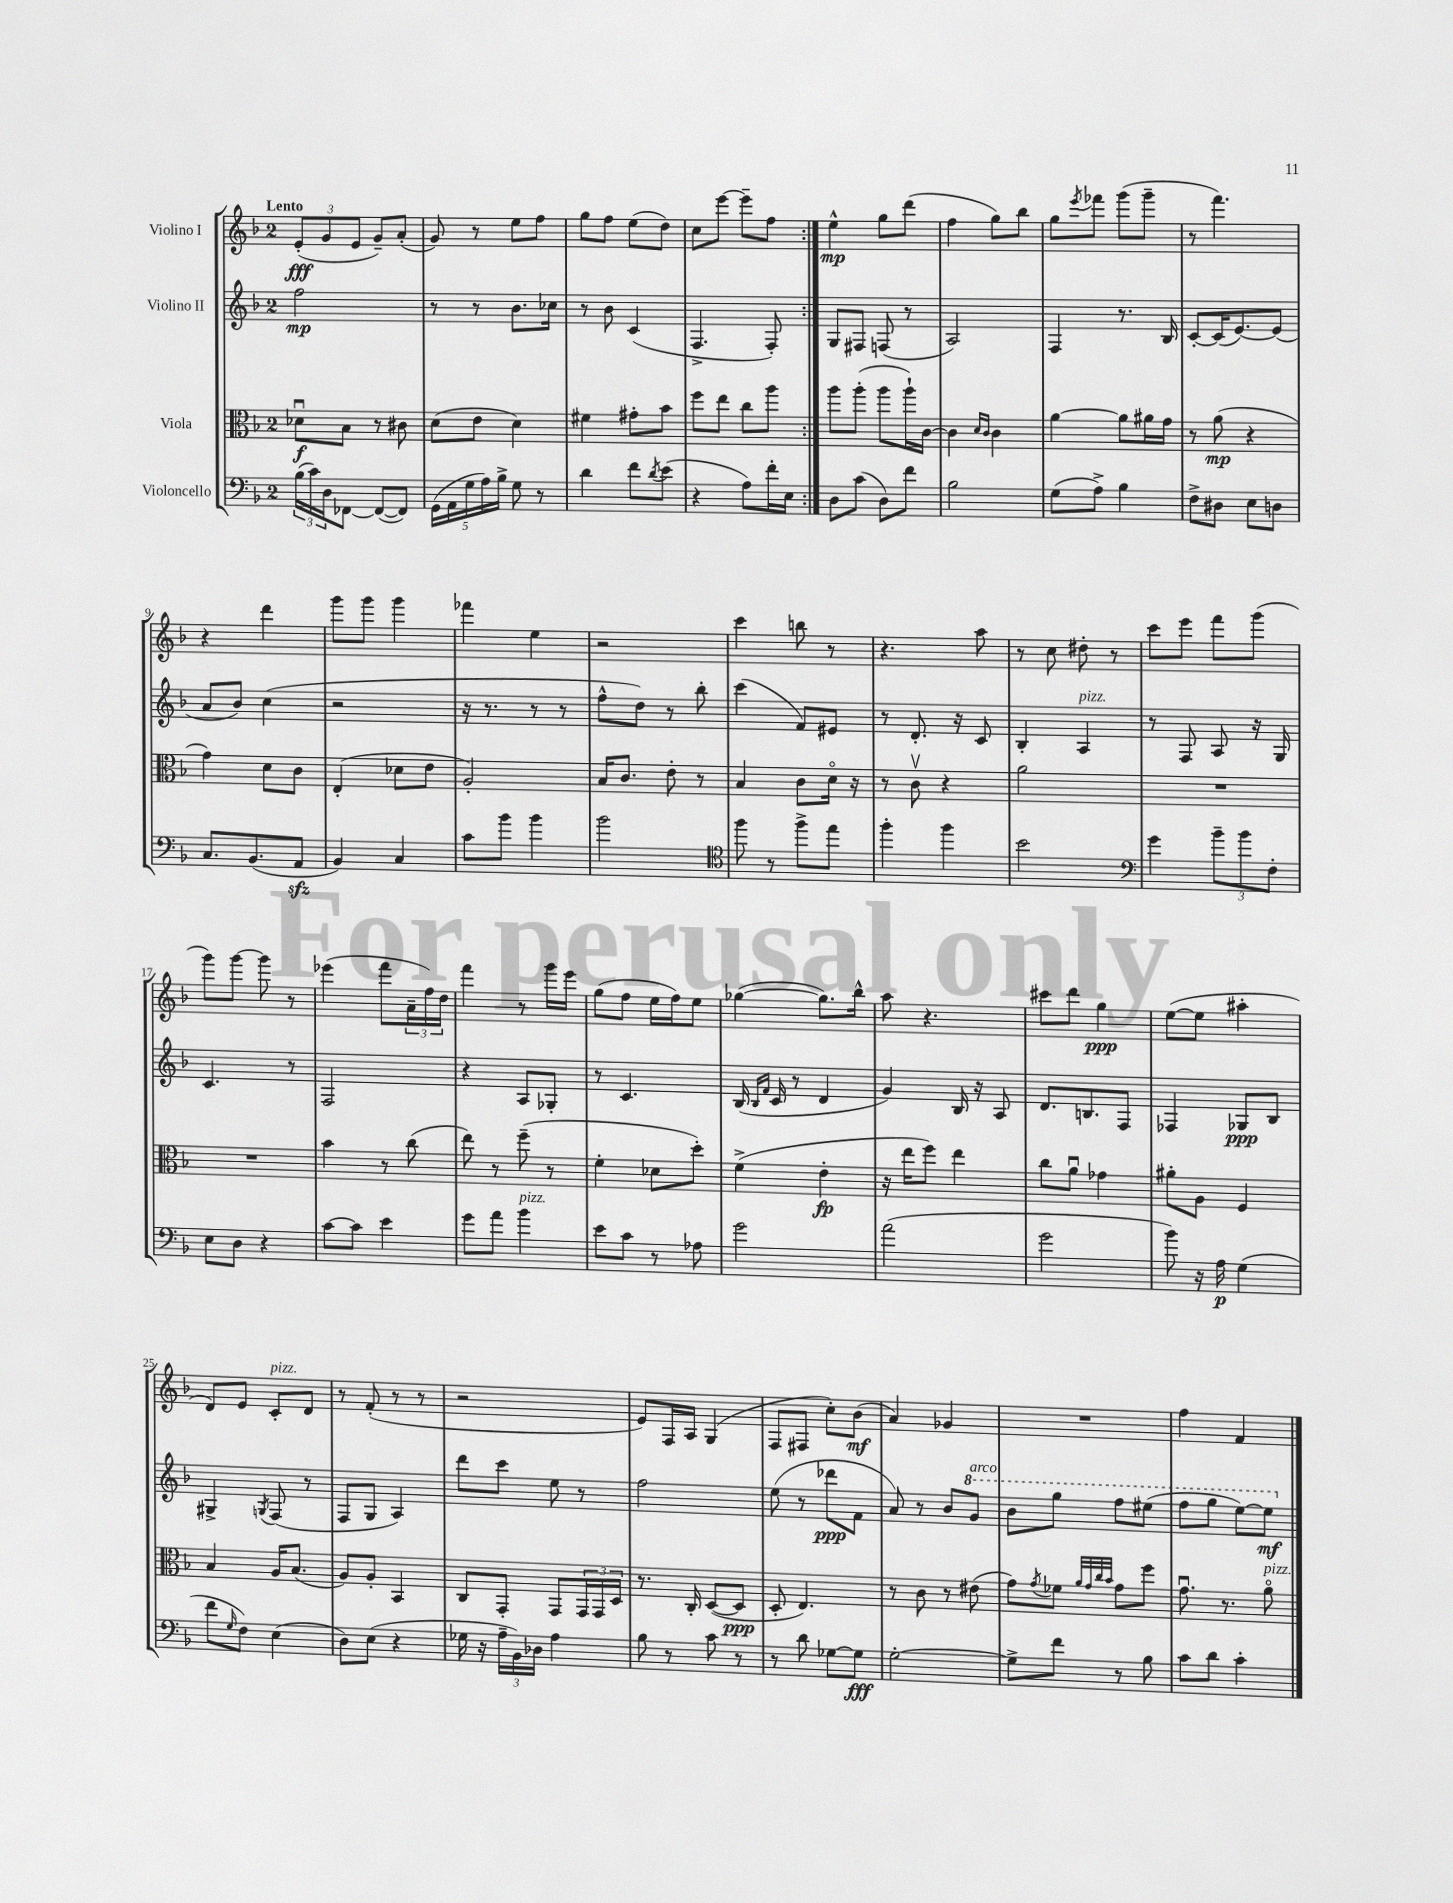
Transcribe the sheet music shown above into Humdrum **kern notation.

**kern	**dynam	**kern	**dynam	**kern	**dynam	**kern	**dynam
*part4	*part4	*part3	*part3	*part2	*part2	*part1	*part1
*staff4	*staff4	*staff3	*staff3	*staff2	*staff2	*staff1	*staff1
*I"Violoncello	*	*I"Viola	*	*I"Violino II	*	*I"Violino I	*
*clefF4	*	*clefC3	*	*clefG2	*	*clefG2	*
*k[b-]	*	*k[b-]	*	*k[b-]	*	*k[b-]	*
*M2/4	*	*M2/4	*	*M2/4	*	*M2/4	*
=1	=1	=1	=1	=1	=1	=1	=1
!	!	!	!	!	!	!LO:TX:a:B:t=Lento	!
(24B-\LL	.	8d-Xu\L	f	2ff\	mp	(12e'/L	fff
24c\)	.	.	.	.	.	.	.
24D\J	.	.	.	.	.	12g/	.
[8FF-X\J	.	8B-\J	.	.	.	.	.
.	.	.	.	.	.	12e/J	.
(8FF-/L_	.	8r	.	.	.	8g~/L)	.
8FF-/J])	.	8c#X\	.	.	.	(8a'/J	.
=2	=2	=2	=2	=2	=2	=2	=2
(20GG\LL	.	(8d\L	.	8r	.	8g/)	.
20AA\	.	.	.	.	.	.	.
20G\	.	.	.	.	.	.	.
.	.	8e\J	.	8r	.	8r	.
20A\)	.	.	.	.	.	.	.
20B-^\JJ	.	.	.	.	.	.	.
8G\	.	4d\)	.	8.b-\L	.	8ee\L	.
8r	.	.	.	.	.	8ff\J	.
.	.	.	.	16cc-X\Jk	.	.	.
=3	=3	=3	=3	=3	=3	=3	=3
4d\	.	4f#X\	.	8r	.	8gg\L	.
.	.	.	.	8b-\	.	8ff\J	.
8f\L	.	8g#X'\L	.	(4c/	.	(8ee\L	.
8qd/	.	.	.	.	.	.	.
(8e\J	.	8b-\J	.	.	.	8dd\J)	.
=4	=4	=4	=4	=4	=4	=4	=4
4r	.	8ff\L	.	4.F^/	.	8cc\L	.
.	.	8ee\J	.	.	.	[8eee\J	.
8A\L)	.	8cc\L	.	.	.	8eee~\L]	.
16f'\L	.	8aa\J	.	8F'/)	.	8ff\J	.
16E\JJ	.	.	.	.	.	.	.
=5:|!	=5:|!	=5:|!	=5:|!	=5:|!	=5:|!	=5:|!	=5:|!
8D\L	.	8aa\L	.	8G/L	.	4ee^^\	mp
(8c\J	.	(8aa'\J	.	8F#X/J	.	.	.
8D\L)	.	8aa\L	.	(8Fn/	.	8gg\L	.
8f\J	.	16aa`\L)	.	8r	.	(8ddd\J	.
.	.	[16c\JJ	.	.	.	.	.
=6	=6	=6	=6	=6	=6	=6	=6
2B-\	.	4c\]	.	2A/)	.	4ff\	.
.	.	16qqd/LL	.	.	.	.	.
.	.	16qqc/JJ	.	.	.	.	.
.	.	4c\	.	.	.	8gg\L)	.
.	.	.	.	.	.	8bb-\J	.
=7	=7	=7	=7	=7	=7	=7	=7
(8G\L	.	[4a\	.	4F/	.	8gg\L	.
.	.	.	.	.	.	8qeee/	.
8A^\J)	.	.	.	.	.	8fff-X\J	.
4B-\	.	8a\L]	.	8.r	.	(8ggg\L	.
.	.	16a#X\L	.	.	.	8ggg~\J	.
.	.	16g\JJ	.	16B-/	.	.	.
=8	=8	=8	=8	=8	=8	=8	=8
8F^\L	.	8r	.	[8c'/L	.	8r	.
8D#X\J	.	(8a\	mp	(16c/K]	.	4.fff\)	.
.	.	.	.	[8.e/)	.	.	.
8E\L	.	4r	.	.	.	.	.
8Dn\J	.	.	.	(8e/J]	.	.	.
!!LO:LB:g=z
=9	=9	=9	=9	=9	=9	=9	=9
8.C/L	.	4g\)	.	8a/L	.	4r	.
.	.	.	.	8b-/J)	.	.	.
(8.BB-/	.	.	.	.	.	.	.
.	.	8d\L	.	(4cc\	.	4ddd\	.
8AAzz/J	.	8c\J	.	.	.	.	.
=10	=10	=10	=10	=10	=10	=10	=10
4BB-/)	.	(4E'/	.	2r	.	8ggg\L	.
.	.	.	.	.	.	8ggg\J	.
4C/	.	8d-X\L	.	.	.	4ggg\	.
.	.	8e\J	.	.	.	.	.
=11	=11	=11	=11	=11	=11	=11	=11
8c\L	.	2A'/)	.	16r	.	4fff-X\	.
.	.	.	.	8.r	.	.	.
8b-\J	.	.	.	.	.	.	.
4b-\	.	.	.	8r	.	4ee\	.
.	.	.	.	8r	.	.	.
=12	=12	=12	=12	=12	=12	=12	=12
2b-\	.	16B-/KL	.	8ff^^\L	.	2r	.
.	.	8.c/J	.	.	.	.	.
.	.	.	.	8dd\J)	.	.	.
.	.	8e'\	.	8r	.	.	.
.	.	8r	.	8bb-'\	.	.	.
=13	=13	=13	=13	=13	=13	=13	=13
*clefC4	*	*	*	*	*	*	*
8ff\	.	4B-/	.	(4ccc\	.	4ccc\	.
8r	.	.	.	.	.	.	.
8ff^\L	.	8c\L	.	8f/L)	.	8bbn\	.
8ee\J	.	16d\Jk	.	8e#X/J	.	8r	.
.	.	16r	.	.	.	.	.
=14	=14	=14	=14	=14	=14	=14	=14
4ff'\	.	8r	.	8r	.	4.r	.
.	.	8cv\	.	8.d'/	.	.	.
4ff\	.	4r	.	.	.	.	.
.	.	.	.	16r	.	.	.
.	.	.	.	8c/	.	8aa\	.
=15	=15	=15	=15	=15	=15	=15	=15
2b-\	.	2a\	.	4B-'/	.	8r	.
.	.	.	.	.	.	8cc\	.
!	!	!	!	!LO:TX:a:i:t=pizz.	!	!	!
.	.	.	.	4A/	.	8dd#X'\	.
.	.	.	.	.	.	8r	.
=16	=16	=16	=16	=16	=16	=16	=16
*clefF4	*	*	*	*	*	*	*
4g\	.	2r	.	8r	.	8ccc\L	.
.	.	.	.	8F/	.	8eee\J	.
12b-~\L	.	.	.	8A/	.	8fff\L	.
12b-\	.	.	.	.	.	.	.
.	.	.	.	16r	.	(8ggg\J	.
12F'\J	.	.	.	.	.	.	.
.	.	.	.	16G/	.	.	.
!!LO:LB:g=z
=17	=17	=17	=17	=17	=17	=17	=17
8E\L	.	2r	.	4.c/	.	8ggg\L)	.
8D\J	.	.	.	.	.	[8ggg\J	.
4r	.	.	.	.	.	8ggg\]	.
.	.	.	.	8r	.	8r	.
=18	=18	=18	=18	=18	=18	=18	=18
[8c\L	.	4b-\	.	2F/	.	(4eee-X\	.
8c\J]	.	.	.	.	.	.	.
4e\	.	8r	.	.	.	8fff\L	.
.	.	(8cc\	.	.	.	24a~\L	.
.	.	.	.	.	.	24ff\)	.
.	.	.	.	.	.	24dd\JJ	.
=19	=19	=19	=19	=19	=19	=19	=19
8g\L	.	8ee\)	.	4r	.	4fff\	.
8a\J	.	8r	.	.	.	.	.
!LO:TX:a:i:t=pizz.	!	!	!	!	!	!	!
4b-\	.	(8ff~\	.	8A/L	.	8r	.
.	.	8r	.	8G-X'/J	.	16ggg\LL	.
.	.	.	.	.	.	16eee\JJ	.
=20	=20	=20	=20	=20	=20	=20	=20
8e\L	.	4f'\	.	8r	.	(8gg\L	.
8c\J	.	.	.	4.c/	.	8ff\J	.
8r	.	8d-X\L	.	.	.	16ee\LL	.
.	.	.	.	.	.	16ff\J)	.
8A-X\	.	8dd'\J)	.	.	.	8ee\J	.
=21	=21	=21	=21	=21	=21	=21	=21
2g\	.	(4f^\	.	(16B-/	.	([4gg-X\	.
.	.	.	.	16qqB-/LL	.	.	.
.	.	.	.	16qqf/JJ	.	.	.
.	.	.	.	16c/	.	.	.
.	.	.	.	8r	.	.	.
.	.	4e'\	fp	4d/	.	8.gg-\L])	.
.	.	.	.	.	.	16bb-^^\Jk	.
=22	=22	=22	=22	=22	=22	=22	=22
(2a\	.	16r	.	4g/)	.	8aa\	.
.	.	16ee\KL	.	.	.	.	.
.	.	8ff\J)	.	.	.	4.r	.
.	.	4ee\	.	16B-/	.	.	.
.	.	.	.	16r	.	.	.
.	.	.	.	8A/	.	.	.
=23	=23	=23	=23	=23	=23	=23	=23
2g\	.	8cc\L	.	8.d/L	.	8ccc#X\L	.
.	.	8au\J	.	.	.	8ddd\J	.
.	.	.	.	8.Bn/	.	.	.
.	.	4g-X\	.	.	.	4gg\	ppp
.	.	.	.	8F/J	.	.	.
=24	=24	=24	=24	=24	=24	=24	=24
8b-\)	.	8a#X'\L	.	4F-X/	.	([8ee\L	.
16r	.	8A\J	.	.	.	8ee\J]	.
16A\	p	.	.	.	.	.	.
(4G\	.	4F/	.	8G-X/L	ppp	4aa#X'\	.
.	.	.	.	8B-/J	.	.	.
!!LO:LB:g=z
=25	=25	=25	=25	=25	=25	=25	=25
8f\L	.	4B-/	.	4G#X^/	.	8d/L)	.
16qqG/	.	.	.	.	.	.	.
8F\J)	.	.	.	.	.	8e/J	.
.	.	.	.	8qGn/	.	.	.
!	!	!	!	!	!	!LO:TX:a:i:t=pizz.	!
(4E\	.	16A/KL	.	(8F/	.	8c'/L	.
.	.	(8.B-/J	.	.	.	.	.
.	.	.	.	8r	.	8d/J	.
=26	=26	=26	=26	=26	=26	=26	=26
8D\L)	.	8A/L)	.	8F/L	.	8r	.
(8E\J	.	8A'/J	.	8G/J	.	(8f'/	.
4r	.	4BB-/	.	4A/)	.	8r	.
.	.	.	.	.	.	8r	.
=27	=27	=27	=27	=27	=27	=27	=27
16G-X\	.	8C/L	.	8ddd\L	.	2r	.
16r	.	.	.	.	.	.	.
24A~\LL	.	8GG'/J	.	8ccc\J	.	.	.
24BB-\)	.	.	.	.	.	.	.
24D-X\JJ	.	.	.	.	.	.	.
4A\	.	8GG/L	.	8ee\	.	.	.
.	.	24GG/L	.	8r	.	.	.
.	.	24GG/	.	.	.	.	.
.	.	24D/JJ	.	.	.	.	.
=28	=28	=28	=28	=28	=28	=28	=28
8B-\	.	8.r	.	2ff\	.	8e/L)	.
8r	.	.	.	.	.	16F/L	.
.	.	16C'/	.	.	.	16A/JJ	.
8c\	.	([8D/L	.	.	.	(4G/	.
8r	.	8D/J]	ppp	.	.	.	.
=29	=29	=29	=29	=29	=29	=29	=29
8r	.	8D'/	.	(8ee\	.	8F/L	.
8d\	.	4.E/)	.	8r	.	8F#X/J	.
[8G-X\L	.	.	.	8ddd-X\L	ppp	8cc'\L)	.
8G-\J]	fff	.	.	8f\J	.	(8b-\J	mf
=30	=30	=30	=30	=30	=30	=30	=30
[2G'\	.	8r	.	8a/)	.	4a/)	.
.	.	8c\	.	8r	.	.	.
.	.	8r	.	8b-/L	.	4g-X/	.
*	*	*	*	*8va	*	*	*
!	!	!	!	!LO:TX:a:i:t=arco	!	!	!
.	.	(8e#X\	.	8gg/J	.	.	.
=31	=31	=31	=31	=31	=31	=31	=31
8G^\L]	.	8g\L)	.	8bb-\L	.	2r	.
.	.	8qg/	.	.	.	.	.
8f\J	.	8f-X\J	.	8ggg\J	.	.	.
.	.	32qqa/LLL	.	.	.	.	.
.	.	32qqg/	.	.	.	.	.
.	.	32qqcc/	.	.	.	.	.
.	.	32qqb-/JJJ	.	.	.	.	.
8r	.	8g\L	.	8fff\L	.	.	.
8B-\	.	8ff\J	.	(8eee#X\J	.	.	.
=32	=32	=32	=32	=32	=32	=32	=32
8c\L	.	8.gu\	.	8fff\L	.	4ff\	.
8d\J	.	.	.	8ggg\J	.	.	.
.	.	8.r	.	.	.	.	.
4c'\	.	.	.	[8eee\L)	.	4f/	.
!	!	!LO:TX:a:i:t=pizz.	!	!	!	!	!
.	.	8a\	.	8eee\J]	mf	.	.
*	*	*	*	*X8va	*	*	*
==	==	==	==	==	==	==	==
*-	*-	*-	*-	*-	*-	*-	*-
